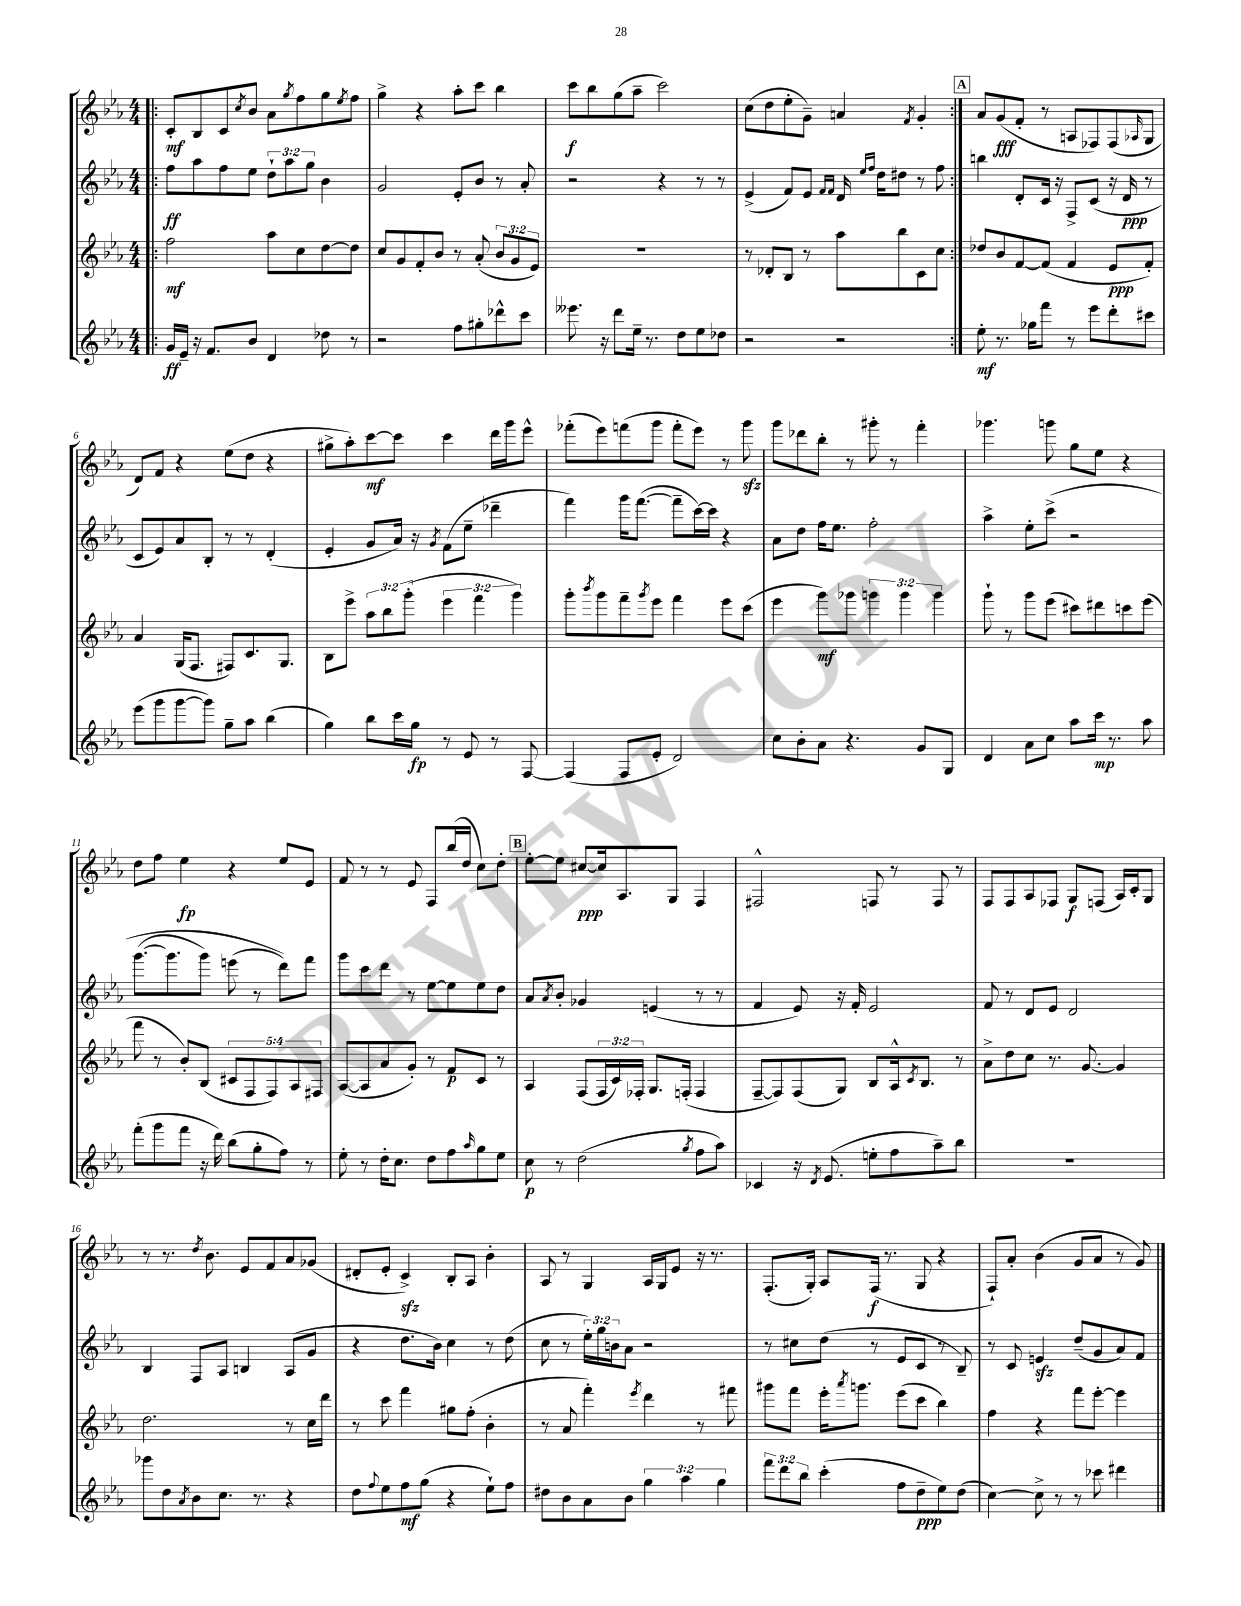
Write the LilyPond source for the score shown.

<<
\new StaffGroup <<
\new Staff = "s0" {
    \clef treble \key ees \major \numericTimeSignature \time 4/4
    \repeat volta 2 { \bar ".|:" c'8-.\mf bes8 c'8 \acciaccatura { c''8 } bes'8 aes'8 \acciaccatura { g''8 } f''8 g''8 \acciaccatura { ees''8 } f''8 |
    g''4-> r4 aes''8-. c'''8 bes''4 |
    c'''8\f bes''8 g''8( aes''8-- c'''2) |
    c''8( d''8 ees''8-. g'8--) a'4 \acciaccatura { f'8 } g'4-. | }
    \mark \markup { \box "A" } aes'8 g'8\fff( f'8-. r8 a8 fes8) fes8( \grace { aes16 } g8 |
    d'8) f'8 r4 ees''8( d''8 r4 |
    gis''8-> aes''8-.) c'''8~\mf c'''8 c'''4 d'''16 g'''16 ees'''8-^ |
    fes'''8-.( ees'''8) f'''8( g'''8 f'''8-. ees'''8) r8 g'''8\sfz |
    g'''8 des'''8 bes''8-. r8 gis'''8-. r8 f'''4-. |
    ges'''4. g'''8 g''8 ees''8 r4 |
    d''8 f''8 ees''4\fp r4 ees''8 ees'8 |
    f'8 r8 r8 ees'8 f8 bes''16( d''16 c''8) d''8-. |
    \mark \markup { \box "B" } ees''8~-. ees''8 cis''8~\ppp cis''16 aes8. g8 f4 |
    fis2-^ f8 r8 f8 r8 |
    f8 f8 aes8 fes8 g8\f f8( aes16) c'16-. g8 |
    r8 r8. \acciaccatura { d''8 } bes'8. ees'8 f'8 aes'8 ges'8( |
    dis'8-. ees'8-. c'4->\sfz) bes8-. aes8 bes'4-. |
    aes8 r8 g4 aes16 g16 ees'8 r16 r8. |
    f8.-.( g16-.) aes8 f16\f( r8. g8 r4 |
    f8-!) aes'8-. bes'4( g'8 aes'8 r8 g'8) \bar "|." |
}
\new Staff = "s1" {
    \clef treble \key ees \major \numericTimeSignature \time 4/4 \override Staff.TupletNumber.text = #tuplet-number::calc-fraction-text
    \repeat volta 2 { \bar ".|:" f''8\ff aes''8 f''8 ees''8 \tuplet 3/2 { d''8-! aes''8 g''8 } bes'4 |
    g'2 ees'8-. bes'8 r8 aes'8-. |
    r2 r4 r8 r8 |
    ees'4->( f'8) ees'8 \grace { f'16 f'16 } d'16 \grace { ees''16 f''16 } d''16 dis''8 r8 f''8 | }
    \mark \markup { \box "A" } b''4 d'8-. c'16 r16 f8-> c'8( r16 d'16\ppp r8 |
    c'8 ees'8) aes'8 bes8-. r8 r8 d'4-.( |
    ees'4-. g'8 aes'16) r16 \acciaccatura { g'8 } f'8( ees''8-- des'''4-- |
    f'''4) g'''16 f'''8.~( f'''8-- c'''16~) c'''16 r4 |
    aes'8 d''8 f''16 ees''8. f''2-. |
    aes''4-> ees''8-. c'''8->\( r2 |
    g'''8.~( g'''8. g'''8) e'''8( r8 d'''8)\) f'''8 |
    g'''8 c'''8 d'''8 r8 ees''8~ ees''8 ees''8 d''8 |
    \mark \markup { \box "B" } aes'8 \acciaccatura { aes'8 } bes'8-. ges'4 e'4( r8 r8 |
    f'4 ees'8) r16 f'16-. ees'2 |
    f'8 r8 d'8 ees'8 d'2 |
    bes4 f8 aes8 b4 aes8( g'8 |
    r4 d''8. bes'16) c''4 r8 d''8( |
    c''8 r8 \tuplet 3/2 { ees''16-.) g''16 b'16 } aes'8 r2 |
    r8 cis''8 d''8( r8 ees'8 c'8 r8 bes8--) |
    r8 c'8 e'4\sfz d''8--( g'8 aes'8) f'8 \bar "|." |
}
\new Staff = "s2" {
    \clef treble \key ees \major \numericTimeSignature \time 4/4 \override Staff.TupletNumber.text = #tuplet-number::calc-fraction-text
    \repeat volta 2 { \bar ".|:" f''2\mf aes''8 c''8 d''8~ d''8 |
    c''8 g'8 f'8-. bes'8 r8 aes'8-.( \tuplet 3/2 { bes'8 g'8 ees'8) } |
    R1 |
    r8 des'8-. bes8 r8 aes''8 bes''8 c'8 c''8 | }
    \mark \markup { \box "A" } des''8 bes'8 f'8~ f'8( f'4 ees'8\ppp f'8-.) |
    aes'4 g16( f8. fis8) c'8. g8. |
    bes8 ees'''8-> \tuplet 3/2 { aes''8 bes''8 g'''8-.( } \tuplet 3/2 { ees'''4 f'''4 g'''4) } |
    g'''8-. \acciaccatura { bes'''8 } g'''8 f'''8-- \acciaccatura { g'''8 } ees'''8 f'''4 ees'''8 c'''8( |
    ees'''4 g'''8\mf) ges'''8 \tuplet 3/2 { g'''4 g'''4 g'''4 } |
    g'''8-! r8 g'''8 ees'''8( cis'''8) dis'''8 c'''8 ees'''8( |
    f'''8 r8 bes'8-.) bes8( \tuplet 5/4 { cis'8 f8 f8) aes8 fis8 } |
    aes8~( aes8 aes'8 g'8-.) r8 f'8\p c'8 r8 |
    \mark \markup { \box "B" } aes4 f8( \tuplet 3/2 { f16 c'16) fes16-. } g8. f16-.( f4 |
    f8~-- f8) f8( g8) bes8 aes16-^ \acciaccatura { c'8 } bes8. r8 |
    aes'8-> d''8 c''8 r8. g'8.~ g'4 |
    d''2. r8 c''16 d'''16 |
    r8 c'''8 f'''4 gis''8 f''8-.( bes'4-. |
    r8 aes'8 f'''4-.) \acciaccatura { ees'''8 } d'''4 r8 fis'''8 |
    gis'''8 f'''8 ees'''16-. \acciaccatura { aes'''8 } g'''8. ees'''8( c'''8 bes''4) |
    f''4 r4 f'''8 ees'''8~-. ees'''4 \bar "|." |
}
\new Staff = "s3" {
    \clef treble \key ees \major \numericTimeSignature \time 4/4 \override Staff.TupletNumber.text = #tuplet-number::calc-fraction-text
    \repeat volta 2 { \bar ".|:" g'16\ff ees'16-- r16 f'8. bes'8 d'4 des''8 r8 |
    r2 f''8 gis''8-. des'''8-^ c'''8 |
    eeses'''8. r16 d'''8 ees''16-- r8. d''8 ees''8 des''8 |
    r2 r2 | }
    \mark \markup { \box "A" } ees''8-.\mf r8. ges''16 f'''8 r8 ees'''8 d'''8-. cis'''8 |
    ees'''8( g'''8 g'''8~ g'''8) g''8-- aes''8 bes''4( |
    g''4) bes''8 c'''16 g''16\fp r8 ees'8 r8 f8~ |
    f4( f8 ees'8-. d'2) |
    c''8 bes'8-. aes'8 r4. g'8 g8 |
    d'4 aes'8 c''8 aes''8 c'''16\mp r8. aes''8 |
    f'''8-.( g'''8 f'''8 r16 d'''16) bes''8( g''8-. f''8) r8 |
    ees''8-. r8 d''16-. c''8. d''8 f''8 \grace { aes''16 } g''8 ees''8 |
    \mark \markup { \box "B" } c''8\p r8 d''2( \acciaccatura { g''8 } f''8 aes''8) |
    ces'4 r16 \acciaccatura { d'8 } ees'8.( e''8-. f''8 aes''8--) bes''8 |
    R1 |
    ges'''8 d''8 \acciaccatura { aes'8 } bes'8 c''8. r8. r4 |
    d''8 \appoggiatura { f''8 } ees''8 f''8\mf g''8( r4 ees''8-!) f''8 |
    dis''8 bes'8 aes'8 bes'8 \tuplet 3/2 { g''4 aes''4 g''4 } |
    \tuplet 3/2 { f'''8 d'''8 bes''8 } c'''4-.( f''8 d''8--\ppp ees''8) d''8( |
    c''4~) c''8-> r8 r8 ces'''8 dis'''4 \bar "|." |
}
>>
>>
